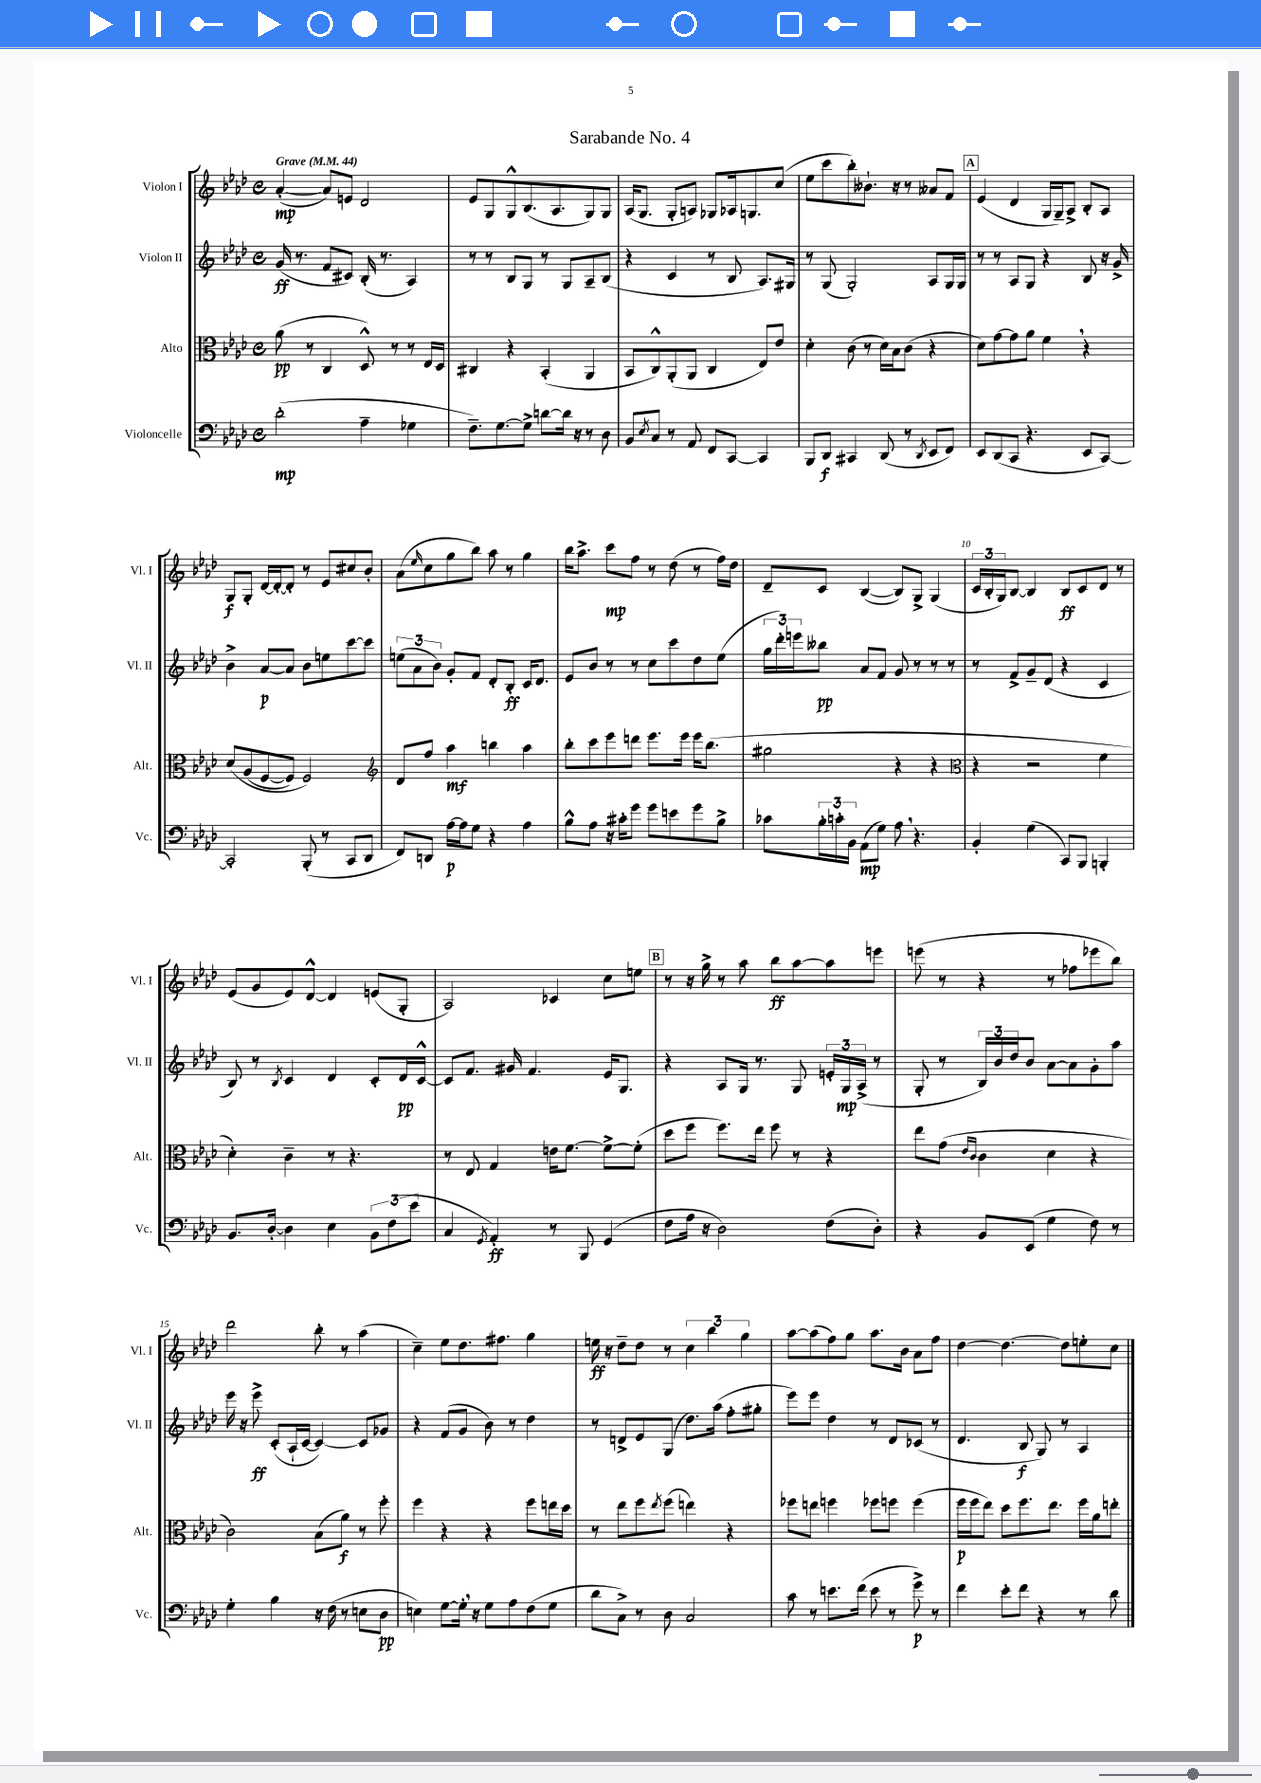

**kern	**kern	**kern	**kern
*staff4	*staff3	*staff2	*staff1
*clefF4	*clefC3	*clefG2	*clefG2
*k[b-e-a-d-]	*k[b-e-a-d-]	*k[b-e-a-d-]	*k[b-e-a-d-]
*M4/4	*M4/4	*M4/4	*M4/4
*met(c)	*met(c)	*met(c)	*met(c)
*MM44	*MM44	*MM44	*MM44
(2d-'\	(8a-\	(16g/	([4a-'/
.	.	8.r	.
.	8r	.	.
.	4C/	8f/L	8a-/]L)
.	.	8c#/J)	8e/J
4A-~\	8D-^^/)	(16B-'/	2d-/
.	.	8.r	.
.	8r	.	.
4G-\	8r	4A-/)	.
.	16E-/LL	.	.
.	16D-/JJ	.	.
=	=	=	=
8.F~\L)	4C#/	8r	8e-/L
.	.	8r	8G/
[8.G\	.	.	.
.	4r	8B-/L	8G^^/
8G^\]J	.	8G/J	(8.B-/
[8d\L	(4BB-'/	8r	.
.	.	.	8.A-/
16d\]Jk	.	8G/L	.
16r	.	.	.
8r	4AA-/	8A-~/	8G/)
8D-\	.	(8B-/J	8G/J
=	=	=	=
8BB-/L	8BB-/L	4r	(16A-/LK
.	.	.	8.G/J
8qE-/	.	.	.
8C/J	8C^^/)	.	.
8r	(8AA-'/	4c/	8G'/L
8AA-/	8AA-/J	.	8A/J)
8FF/L	4C/	8r	8G-/L
[8CC/J	.	8B-/	16A-/k
.	.	.	8.G/
4CC/]	8E-/L)	8.A-/L)	.
.	8e-/J	.	(8cc/J
.	.	16G#/Jk	.
=	=	=	=
8BBB-/L	4d-'\	8r	8ee-\L
8DD-/J	.	(8G/	8ccc\
4CC#/	(8c\	2G'/)	8bb-'\)
.	8r	.	8.b--`\J
(8DD-/	16d-\LL)	.	.
.	16B-\J	.	16r
8r	(8c\J	.	8r
8qDD-/	.	.	.
8EE-/L	4r	8A-/L	8a--/L
8FF/J)	.	16G/L	8f/J
.	.	16G/JJ	.
=	=	=	=
8EE-/L	8d-\L)	8r	(4e-/
(8DD-/	[8g\	8r	.
8CC/J	8g\]	8A-/L	4d-/
4.r	8a-\J	8G/J	.
.	4f\	4r	16G/LL
.	.	.	16G~/J)
.	.	.	8A-^/J
8EE-/L	4r	8B-/	8B-'/L
[8CC/J)	.	16r	8A-/J
.	.	16g^/	.
=	=	=	=
2CC'/]	&(8d-/L	4b-^\	8G/L
.	(8A-/	.	8G'/J
.	[8F/	[8a-/L	[16d-/LL
.	.	.	16d-'/_J
.	8F/]J)	8a-/]J	8d-'/]J
(8BBB-'/	2F/&)	8b-\L	8r
8r	.	8ee\	8e-/L
8CC/L	.	[8ccc\	8cc#/
8DD-/J	.	8ccc\]J	8b-'/J
=	=	=	=
*	*clefG2	*	*
8FF/L)	8d-/L	(12ee\L	(8a-\L
.	.	12a-\	.
.	.	.	16qqee-/
8DD/J	8ff/J	.	8cc\
.	.	12b-\J)	.
[16A-\LL	4aa-\	8g'/L	8gg\
16A-\]J	.	.	.
8G\J	.	8f/J	8bb-\J)
4r	4bb\	8d-'/L	8aa-\
.	.	8B-'/J	8r
4A-\	4aa-\	16c/LK	4gg\
.	.	8.d-/J	.
=	=	=	=
8B-^^\L	8bb-'\L	8e-/L	16bb-\LK
.	.	.	8.aa-^\J
8A-\J	8ccc\	8b-/J	.
16r	8eee-\	8r	8ccc\L
16c#'\LK	.	.	.
8g\J	8ddd\J	8r	8ff\J
8g\L	8.eee-\L	8cc\L	8r
8e\	.	8ccc\	(8dd-\
.	16eee-\Jk	.	.
8g\	16eee-\LK	8dd-\	8r
.	(8.bb-\J	.	.
8B-^\J	.	(8ee-\J	16ff\LL)
.	.	.	16dd-\JJ
=	=	=	=
8c-\L	2gg#\	24gg\LL	8d-~/L
.	.	24ddd-'\)	.
.	.	24eee\J	.
24B-'\L	.	8bb--\J	8c/J
24c'\	.	.	.
24BB-\JJ	.	.	.
(8AA-\L	.	8a-/L	([4B-/
8G\J)	.	8f/J	.
8A-\	4r	8g/	8B-/]L)
4.r	.	8r	8G^/J
.	4r	8r	(4G/
.	.	8r	.
=	=	=	=
*	*clefC3	*	*
4BB-'/	4r	8r	24c/LL
.	.	.	24B-'/
.	.	.	24G/J)
.	.	8f^/L	[8B-/J
(4G\	2r	8g~/	4B-/]
.	.	(8d-/J	.
8CC/L)	.	4r	8B-/L
8BBB-/J	.	.	8c/
4BBB'/	4f\	4c/	8d-/J
.	.	.	8r
=	=	=	=
8.BB-/L	4d-'\)	8B-/)	(8e-/L
.	.	8r	8g/
[16D-'/Jk	.	.	.
.	.	8qB-/	.
4D-\]	4c~\	4c/	8e-/)
.	.	.	[8d-^^/J
4E-\	8r	4d-/	4d-/]
.	4.r	.	.
12BB-\L	.	8c'/L	(8e/L
(12F\	.	.	.
.	.	16d-/L	8G'/J
12e-\J	.	.	.
.	.	[16c^^/JJ	.
=	=	=	=
4C/	8r	8c/]L	2A-/)
.	8E-/	8.f/J	.
8qGG/	.	.	.
4AA-'/)	4G/	.	.
.	.	16g#/	.
.	.	4.f/	.
8r	16e\LK	.	4c-/
.	[8.f\J	.	.
8BBB-/	.	.	.
(4GG/	8f^\_L	16e-/LK	8cc\L
.	.	8.G/J	.
.	(8f'\]J	.	8ee\J
=	=	=	=
8F\L	8dd-\L	4r	8r
16A-\Jk	8ff\J	.	16r
16r	.	.	16gg^\
2D-\)	8.ff\L)	8A-/L	8r
.	.	16G/Jk	8aa-\
.	16ee-\Jk	8.r	.
.	8ff\	.	8bb-\L
.	8r	8G/	[8aa-\
(8F\L	4r	24e'/LL	8aa-\]
.	.	24G/	.
.	.	(24A-^/JJ	.
8D-'\J)	.	8r	8eee\J
=	=	=	=
4r	8ee-\L	8G'/	(8eee\
.	(8g\J	8r	8r
.	16qqe-/LL	.	.
.	16qqc/JJ	.	.
8BB-/L	4c\	24B-/LL)	4r
.	.	24b-/	.
.	.	24dd-/J	.
(8EE-/J	.	8b-/J	.
4G\	4d-\	[8a-\L	8r
.	.	8a-\]	8ff-\L
8F\)	4r	8g'\	8eee-\
8r	.	8aa-\J	8bb-\J)
=	=	=	=
4G'\	2c\)	16eee-\	2ddd-\
.	.	16r	.
.	.	8eee-^\	.
4B-\	.	(8c'/L	.
.	.	16A-`/L	.
.	.	[16c/JJ	.
16r	(8B-\L	4c/_)	8bb-'\
(16F\	.	.	.
8r	8a-\J)	.	8r
8E\L	8r	8c/]L	(4aa-\
8D-\J	8ff'\	8g-/J	.
=	=	=	=
4E\)	4ff\	4r	4cc~\)
[8G\L	4r	(8f/L	8ee-\L
16G'\]Jk	.	8g/J	8.dd-\
16r	.	.	.
8G\L	4r	8b-\)	.
.	.	.	8.ff#\J
8A-\	.	8r	.
(8F\	8ff\L	4dd-\	4gg\
8G\J	16ee\L	.	.
.	16dd-\JJ	.	.
=	=	=	=
8d-\L	8r	8r	16ee\
.	.	.	16r
8C^\J)	8ee-\L	8d^/L	8dd-~\L
8r	8ff\	8e-/	8dd-\J
.	8qee-/	.	.
8D-\	(8ff\J	(8G/J	8r
2C/	4ee\)	8.dd-\L)	6cc\
.	.	.	6bb-\
.	.	(16aa-\Jk	.
.	4r	8ff'\L	.
.	.	.	6gg\
.	.	8gg#'\J	.
=	=	=	=
8c\	8ff-\L	8eee-\L)	[8aa-\L
8r	8ee\J	8eee-\J	(8aa-\]
8.e\L	4ff\	4dd-\	8ff\)
.	.	.	8gg\J
(16f\Jk	.	.	.
8e\	8ff-\L	8r	8.aa-\L
8r	8ff\J	8d-/L	.
.	.	.	16b-\Jk
8g^\)	(4ff\	(8c-/J	8a-\L
8r	.	8r	8ff\J
=	=	=	=
4f\	16ff\LL	4.d-/	[4dd-\
.	16ff\J	.	.
.	8ee-\J)	.	.
8e-'\L	8dd-\L	.	4.dd-\_
8f\J	8.ff\	8B-/	.
4r	.	8G/)	.
.	8.ee-\J	.	.
.	.	8r	8dd-\]L
8r	16ff\LL	4A-/	8ee'\
.	16a-\J	.	.
8d-\	8ee'\J	.	8cc\J
==	==	==	==
*-	*-	*-	*-
